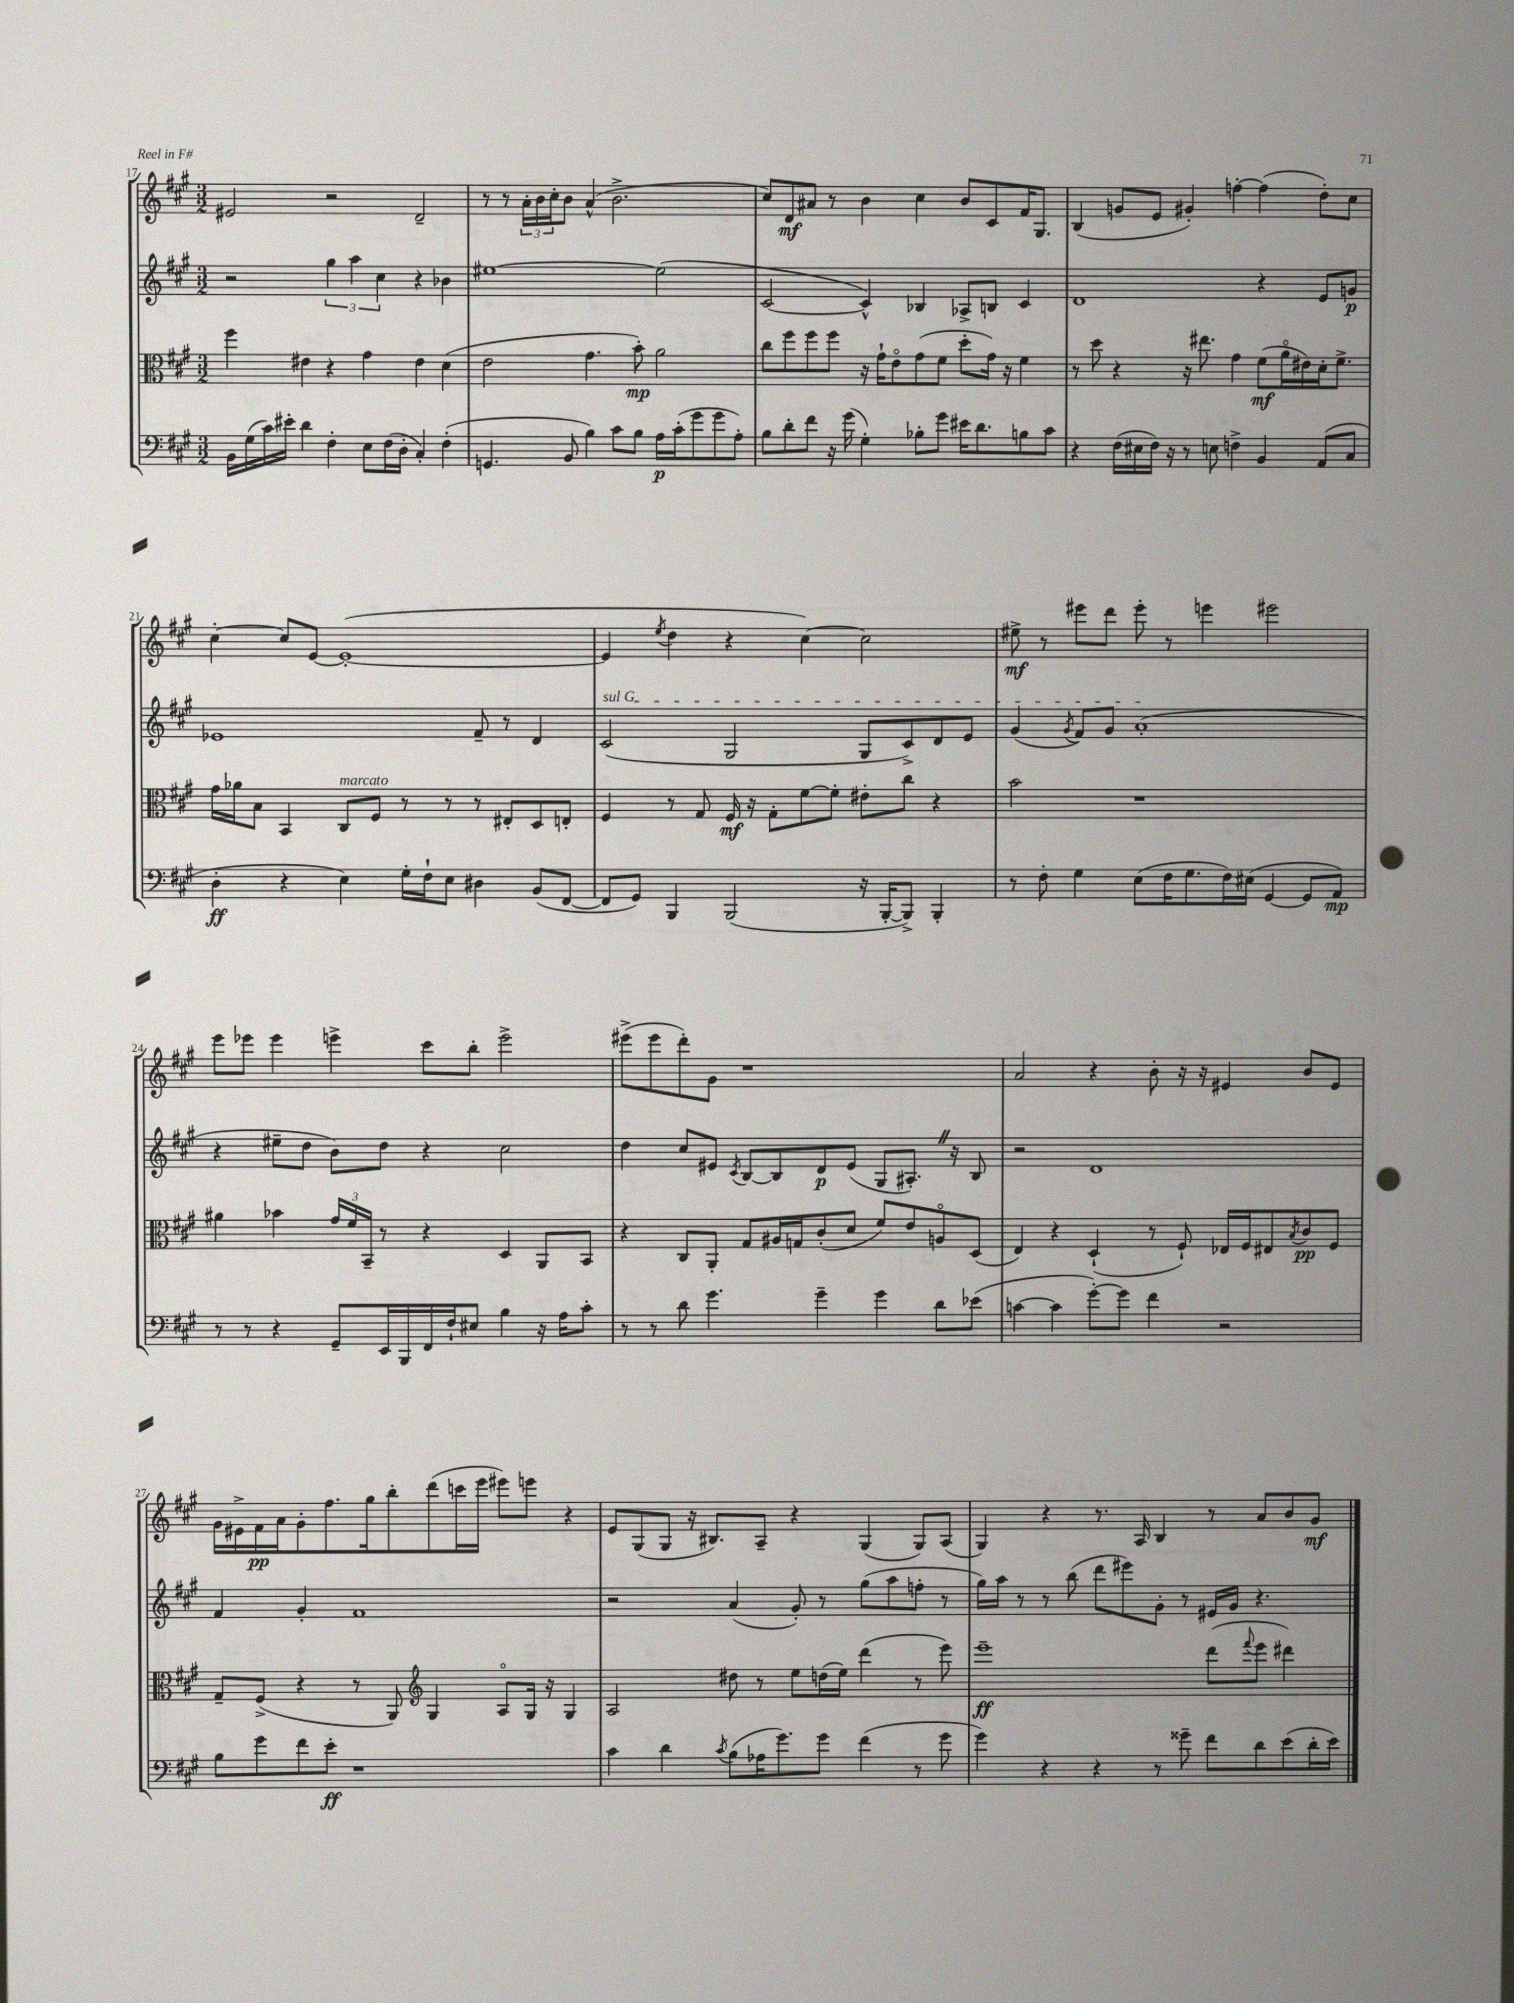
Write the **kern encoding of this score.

**kern	**kern	**kern	**kern
*staff4	*staff3	*staff2	*staff1
*clefF4	*clefC3	*clefG2	*clefG2
*k[f#c#g#]	*k[f#c#g#]	*k[f#c#g#]	*k[f#c#g#]
*M3/2	*M3/2	*M3/2	*M3/2
16BB	4ff#	2r	2e#
(16G#	.	.	.
16c#)	.	.	.
16e#'	.	.	.
4d	4e#	.	.
4F#'	4r	6gg#	2r
.	.	6aa	.
8E	4g#	.	.
.	.	6cc#	.
(16F#	.	.	.
16D'	.	.	.
4C#')	4e#	4r	2d~
(4F#'	(4d	4b-	.
=	=	=	=
4.GG	2e	[1ee#	8r
.	.	.	8r
.	.	.	24a'
.	.	.	24b
.	.	.	24cc#'
8BB	.	.	8b
4B)	4.g#	.	(4a^^
8c#	.	.	2.b^
8B	8b')	.	.
16A	2a	(2ee#]	.
(16c#'	.	.	.
8g#	.	.	.
8g#	.	.	.
8A')	.	.	.
=	=	=	=
8B	8cc#	[2c#	8cc#)
8d'	8ff#	.	8d
8f#	8ff#	.	8a#
16r	8ff#	.	8r
(16g#	.	.	.
4G#')	16r	4c#^^])	4b
.	16g#`	.	.
.	8eo	.	.
8B-'	(8g#	4B-	4cc#
8g#	8f#	.	.
16e#	8dd'	8A-^	8b
8.d	.	.	.
.	16g#)	8B	8c#
.	16r	.	.
8B	4f#	4c#	16f#
.	.	.	8.G#
8c#	.	.	.
=	=	=	=
4r	8r	1d	(4B
.	8dd	.	.
(16F#	4r	.	8g
16E#	.	.	.
16F#)	.	.	8e
16r	.	.	.
8r	16r	.	4g#')
.	8.ee#	.	.
8E	.	.	.
4F^	4g#	.	[4ff'
4BB	(8f#	4r	(4ff]
.	16ao	.	.
.	16e#)	.	.
(8AA	16d'	8e	8dd')
.	8.f#^	.	.
8C#	.	8g	8cc#
=	=	=	=
4D'	16g#	1e-	[4cc#'
.	16a-	.	.
.	8B	.	.
4r	4BB	.	8cc#]
.	.	.	[8e
4E)	8C#	.	(1e'_
.	8F#	.	.
16G#'	8r	.	.
16F#`	.	.	.
8E	8r	.	.
4D#	8r	8f#~	.
.	8E#'	8r	.
(8BB	8D	4d	.
[8FF#	8E'	.	.
=	=	=	=
8FF#]	4F#	(2c#	4e]
8GG#)	.	.	.
.	.	.	8qee
4BBB	8r	.	4dd
.	8G#	.	.
(2BBB	16F#	2G#	4r
.	16r	.	.
.	8G#'	.	.
.	[8f#	.	[4cc#)
.	8f#']	.	.
16r	8e#'	8G#	2cc#]
[16BBB'	.	.	.
8BBB^])	8cc#	8c#^)	.
4BBB'	4r	8d	.
.	.	8e	.
=	=	=	=
8r	2b	(4g#	8ee#^
8F#'	.	.	8r
.	.	8qg#	.
4G#	.	8f#)	8eee#
.	.	8g#	8ddd
(8E	1r	(1a'	8eee#'
16F#	.	.	8r
8.G#	.	.	.
.	.	.	4eee
16F#)	.	.	.
(16E#	.	.	.
[4GG#	.	.	2eee#
8GG#]	.	.	.
8AA)	.	.	.
=	=	=	=
8r	4a#	4r	8eee
8r	.	.	8eee-
4r	4b-	8ee#~	4eee-
.	.	8dd	.
8GG#~	24g#	8b)	4eee^
.	24f#	.	.
.	24BB~	.	.
16EE	8r	8dd	.
16BBB	.	.	.
16FF#	4r	4r	8ccc#
16F#`	.	.	.
8E#	.	.	8bb'
4B	4D	2cc#	2eee^
16r	8AA	.	.
16A	.	.	.
8c#'	8BB	.	.
=	=	=	=
8r	4r	4dd	(8eee#^
8r	.	.	8eee#
8d	8C#	8cc#	8ddd')
4.g#	8AA'	8e#	8g#
.	.	8qc#	.
.	8G#	[8B	1r
.	16A#	8B]	.
.	16G	.	.
4g#~	(8c#'	8d	.
.	8d	(8e#	.
4g#	8f#)	8G#	.
.	8e	8.A#')	.
8d	8Ao	.	.
.	.	16r	.
(8e-	(8D	8B	.
=	=	=	=
[4c	4E)	2r	2a
4c]	4r	.	.
[8g#')	(4D`	1d	4r
8g#]	.	.	.
4f#	8r	.	8b'
.	8F#`)	.	16r
.	.	.	16r
2r	16E-	.	4e#
.	16F#	.	.
.	8E#	.	.
.	8qB	.	.
.	8c#	.	8b
.	8F#	.	8e#
=	=	=	=
8B	8G#~	4f#	16g#
.	.	.	16e#^
8g#	(8F#^	.	16f#
.	.	.	16a
8f#	4r	4g#'	8g#'
8e'	.	.	8.ff#
1r	8r	1f#	.
.	.	.	16gg#
.	8AA)	.	8bb'
*	*clefG2	*	*
.	4G#	.	(8ddd
.	.	.	16ccc
.	.	.	16eee
.	8Ao	.	8eee#)
.	16G#	.	8eee
.	16r	.	.
.	4G#	.	4r
=	=	=	=
4c#	2A	2r	8e
.	.	.	(8G#
4d	.	.	8G#
.	.	.	16r
.	.	.	8.B#)
8qc#	.	.	.
(8B	8dd#	(4a	.
16A-	8r	.	8A~
8.g#)	.	.	.
.	8ee	8g#')	4r
8g#	(16dd	8r	.
.	16ee)	.	.
(4f#	(4ddd	(8gg#	(4G#
.	.	8aa	.
8r	8r	8ff'	8G#)
8g#	8eee)	8r	(8A
=	=	=	=
4g#)	1eee~	16gg#)	4G#)
.	.	16aa	.
.	.	8r	.
4r	.	8r	4r
.	.	(8bb	.
4r	.	8ddd	8.r
.	.	8eee#)	.
.	.	.	16A
8r	.	8g#'	4B
8g##~	.	8r	.
8f#	(8ddd	16e#	8r
.	.	16g#	.
.	8qqfff#	.	.
8d	8eee	4.r	8a
(8e	4ddd#)	.	8b
16d'	.	.	8g#
16e)	.	.	.
==	==	==	==
*-	*-	*-	*-
